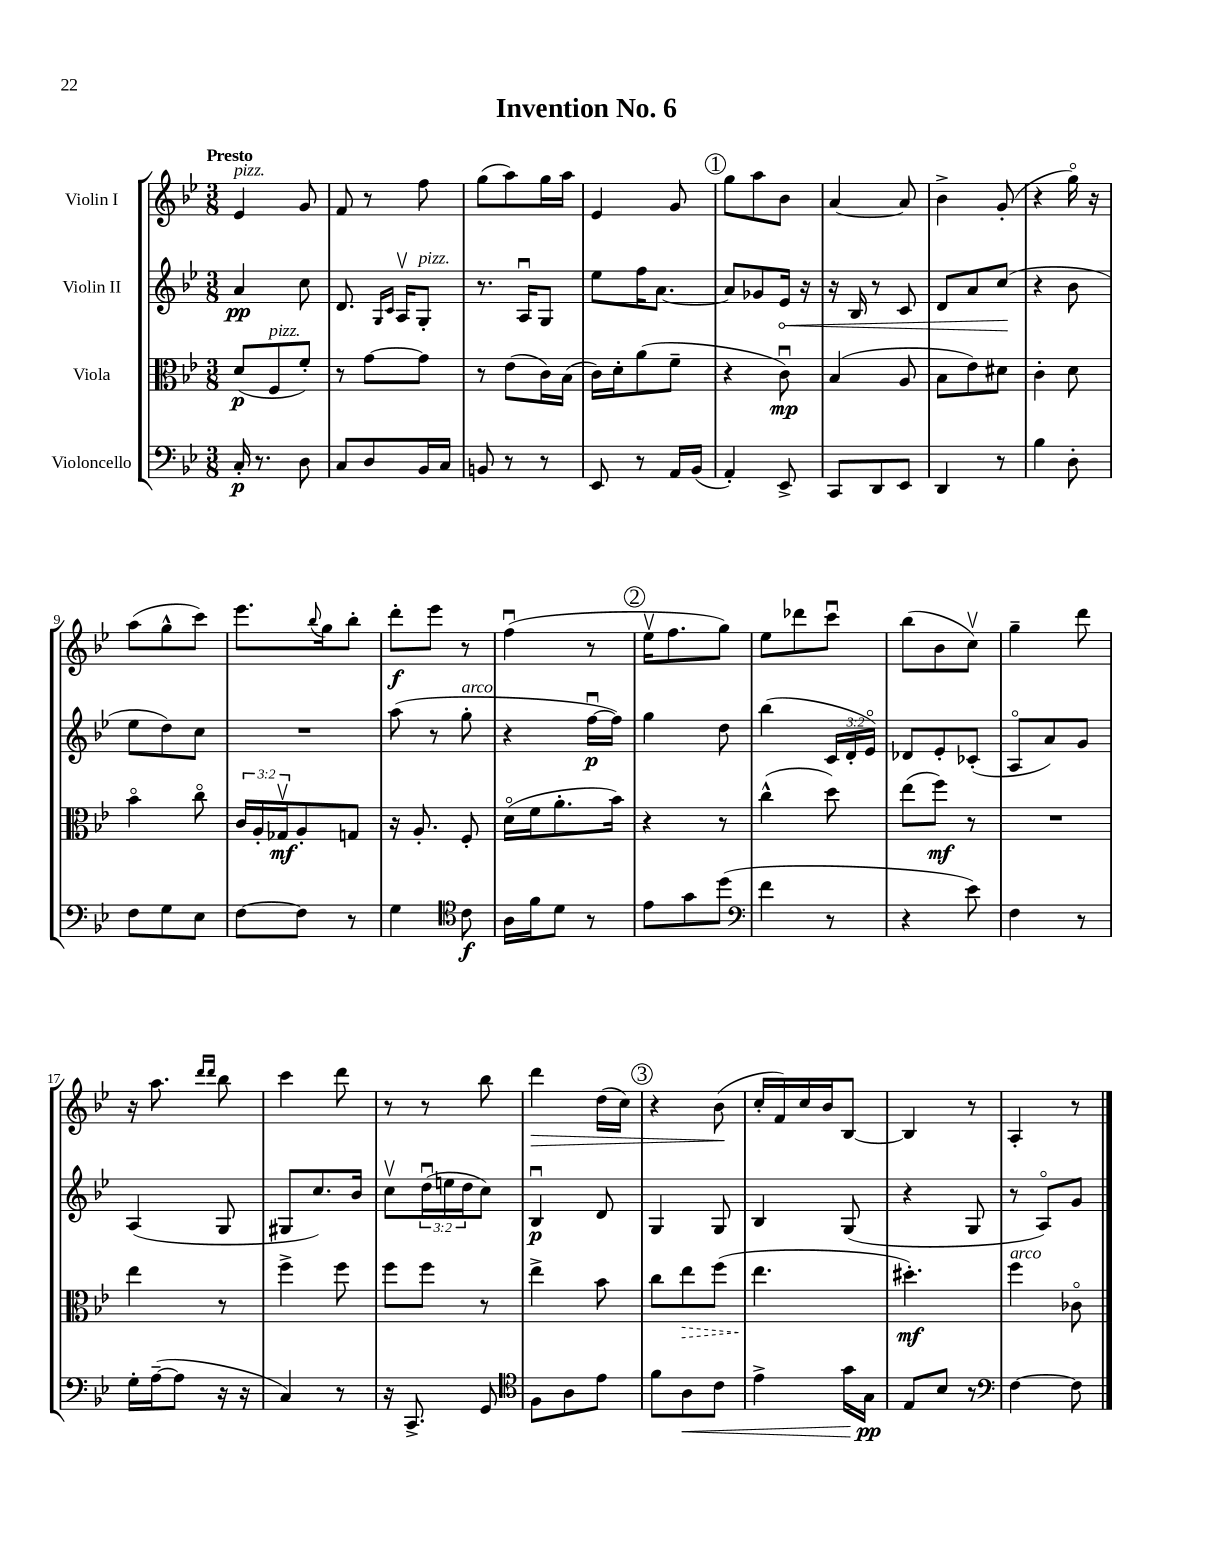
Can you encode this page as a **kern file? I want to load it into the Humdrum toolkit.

**kern	**dynam	**kern	**dynam	**kern	**dynam	**kern	**dynam
*part4	*part4	*part3	*part3	*part2	*part2	*part1	*part1
*staff4	*staff4	*staff3	*staff3	*staff2	*staff2	*staff1	*staff1
*I"Violoncello	*	*I"Viola	*	*I"Violin II	*	*I"Violin I	*
*clefF4	*	*clefC3	*	*clefG2	*	*clefG2	*
*k[b-e-]	*	*k[b-e-]	*	*k[b-e-]	*	*k[b-e-]	*
*M3/8	*	*M3/8	*	*M3/8	*	*M3/8	*
=1	=1	=1	=1	=1	=1	=1	=1
!	!	!	!	!	!	!LO:TX:a:B:t=Presto	!
!	!	!	!	!	!	!LO:TX:a:i:t=pizz.	!
16C'/	p	(8d/L	p	4a/	pp	4e-/	.
8.r	.	.	.	.	.	.	.
!	!	!LO:TX:a:i:t=pizz.	!	!	!	!	!
.	.	8F/	.	.	.	.	.
8D\	.	8f'/J)	.	8cc\	.	8g/	.
=2	=2	=2	=2	=2	=2	=2	=2
8C/L	.	8r	.	8.d/	.	8f/	.
8D/	.	[8g\L	.	.	.	8r	.
.	.	.	.	16qqG/LL	.	.	.
.	.	.	.	16qqc/JJ	.	.	.
.	.	.	.	16Av/KL	.	.	.
!	!	!	!	!LO:TX:a:i:t=pizz.	!	!	!
16BB-/L	.	8g\J]	.	8G'/J	.	8ff\	.
16C/JJ	.	.	.	.	.	.	.
=3	=3	=3	=3	=3	=3	=3	=3
8BBn/	.	8r	.	8.r	.	(8gg\L	.
8r	.	(8e-\L	.	.	.	8aa\)	.
.	.	.	.	16Au/KL	.	.	.
8r	.	16c\L)	.	8G/J	.	16gg\L	.
.	.	(16B-\JJ	.	.	.	16aa\JJ	.
=4	=4	=4	=4	=4	=4	=4	=4
8EE-/	.	16c\LL)	.	8ee-\L	.	4e-/	.
.	.	16d'\J	.	.	.	.	.
8r	.	(8a\	.	16ff\K	.	.	.
.	.	.	.	[8.a\J	.	.	.
16AA/LL	.	8f~\J	.	.	.	8g/	.
(16BB-/JJ	.	.	.	.	.	.	.
!!LO:REH:place=s1:t=1
=5	=5	=5	=5	=5	=5	=5	=5
4AA'/)	.	4r	.	8a/L]	.	8gg\L	.
.	.	.	.	8g-X/	.	8aa\	.
!	!	!	!	!	!LO:HP:b	!	!
8EE-^/	.	8cu\)	mp	16e-/Jk	<	8b-\J	.
.	.	.	.	16r	.	.	.
=6	=6	=6	=6	=6	=6	=6	=6
8CC/L	.	(4B-/	.	16r	.	[4a/	.
.	.	.	.	16B-/	.	.	.
8DD/	.	.	.	8r	.	.	.
8EE-/J	.	8A/	.	8c/	.	8a/]	.
=7	=7	=7	=7	=7	=7	=7	=7
4DD/	.	8B-\L	.	8d/L	.	4b-^\	.
.	.	8e-\)	.	8a/	.	.	.
8r	.	8d#X\J	.	(8cc/J	.	(8g'/	.
.	.	.	.	.	[	.	.
=8	=8	=8	=8	=8	=8	=8	=8
4B-\	.	4c'\	.	4r	.	4r	.
8D'\	.	8d\	.	8b-\	.	16gg\)	.
.	.	.	.	.	.	16r	.
!!LO:LB:g=z
=9	=9	=9	=9	=9	=9	=9	=9
8F\L	.	4b-\	.	8ee-\L	.	(8aa\L	.
8G\	.	.	.	8dd\)	.	8gg^^\	.
8E-\J	.	8cc\	.	8cc\J	.	8ccc\J)	.
=10	=10	=10	=10	=10	=10	=10	=10
[8F\L	.	24c/LL	.	4.r	.	8.eee-\L	.
.	.	24A'/	.	.	.	.	.
.	.	24G-Xv/J	mf	.	.	.	.
8F\J]	.	8A'/	.	.	.	.	.
.	.	.	.	.	.	8qqbb-/	.
.	.	.	.	.	.	16gg\k	.
8r	.	8Gn/J	.	.	.	8bb-'\J	.
=11	=11	=11	=11	=11	=11	=11	=11
4G\	.	16r	.	(8aa\	.	8ddd'\L	f
.	.	8.A'/	.	.	.	.	.
.	.	.	.	8r	.	8eee-\J	.
*clefC4	*	*	*	*	*	*	*
!	!	!	!	!LO:TX:a:i:t=arco	!	!	!
8c\	f	8F'/	.	8gg'\	.	8r	.
=12	=12	=12	=12	=12	=12	=12	=12
16A\LL	.	(16d\LL	.	4r	.	(4ffu\	.
16f\J	.	16f\J	.	.	.	.	.
8d\J	.	8.a'\	.	.	.	.	.
8r	.	.	.	[16ffu\LL	p	8r	.
.	.	16b-\Jk)	.	16ff\JJ])	.	.	.
!!LO:REH:place=s1:t=2
=13	=13	=13	=13	=13	=13	=13	=13
8e-\L	.	4r	.	4gg\	.	16ee-v\KL	.
.	.	.	.	.	.	8.ff\	.
8g\	.	.	.	.	.	.	.
(8dd\J	.	8r	.	8dd\	.	8gg\J)	.
=14	=14	=14	=14	=14	=14	=14	=14
*clefF4	*	*	*	*	*	*	*
4f\	.	(4cc^^\	.	(4bb-\	.	8ee-\L	.
.	.	.	.	.	.	8ddd-X\	.
8r	.	8dd\)	.	24c/LL	.	8cccu\J	.
.	.	.	.	24d'/	.	.	.
.	.	.	.	24e-/JJ)	.	.	.
=15	=15	=15	=15	=15	=15	=15	=15
4r	.	(8ee-\L	.	8d-X/L	.	(8bb-\L	.
.	.	8ff\J)	mf	8e-'/	.	8b-\	.
8e-\)	.	8r	.	(8c-X'/J	.	8ccv\J)	.
=16	=16	=16	=16	=16	=16	=16	=16
4F\	.	4.r	.	8A/L	.	4gg~\	.
.	.	.	.	8a/)	.	.	.
8r	.	.	.	8g/J	.	8ddd\	.
!!LO:LB:g=z
=17	=17	=17	=17	=17	=17	=17	=17
16G'\LL	.	4ee-\	.	(4A/	.	16r	.
([16A~\J	.	.	.	.	.	8.aa\	.
8A\J]	.	.	.	.	.	.	.
.	.	.	.	.	.	16qqddd/LL	.
.	.	.	.	.	.	16qqddd/JJ	.
16r	.	8r	.	8G/	.	8bb-\	.
16r	.	.	.	.	.	.	.
=18	=18	=18	=18	=18	=18	=18	=18
4C/)	.	4ff^\	.	8G#X/L	.	4ccc\	.
.	.	.	.	8.cc/)	.	.	.
8r	.	8ff\	.	.	.	8ddd\	.
.	.	.	.	16b-/Jk	.	.	.
=19	=19	=19	=19	=19	=19	=19	=19
16r	.	8ff\L	.	8ccv\L	.	8r	.
8.CC^/	.	.	.	.	.	.	.
.	.	8ff\J	.	(24ddu\L	.	8r	.
.	.	.	.	24een\	.	.	.
.	.	.	.	24dd\J	.	.	.
8GG/	.	8r	.	8cc\J)	.	8bb-\	.
=20	=20	=20	=20	=20	=20	=20	=20
*clefC4	*	*	*	*	*	*	*
!	!	!	!	!	!	!	!LO:HP:b
8F\L	.	4ee-^\	.	4B-u/	p	4ddd\	>
8A\	.	.	.	.	.	.	.
8e-\J	.	8b-\	.	8d/	.	(16dd\LL	.
.	.	.	.	.	.	16cc\JJ)	.
!!LO:REH:place=s1:t=3
=21	=21	=21	=21	=21	=21	=21	=21
8f\L	.	8cc\L	.	4G/	.	4r	.
!	!LO:HP:b	!	!LO:HP:b	!	!	!	!
8A\	<	8ee-\	>	.	.	.	.
8c\J	.	(8ff\J	.	8G/	.	(8b-\	.
.	.	.	.	.	.	.	]
=22	=22	=22	=22	=22	=22	=22	=22
4e-^\	.	4.ee-\	.	4B-/	.	16cc'/LL	.
.	.	.	.	.	.	16f/)	.
.	.	.	.	.	.	16cc/	.
.	.	.	.	.	.	16b-/J	.
16g\LL	.	.	.	(8G/	.	[8B-/J	.
16G\JJ	pp	.	.	.	.	.	.
.	[	.	]	.	.	.	.
=23	=23	=23	=23	=23	=23	=23	=23
8E-/L	.	4.dd#X'\)	mf	4r	.	4B-/]	.
8B-/J	.	.	.	.	.	.	.
8r	.	.	.	8G/	.	8r	.
=24	=24	=24	=24	=24	=24	=24	=24
*clefF4	*	*	*	*	*	*	*
!	!	!LO:TX:a:i:t=arco	!	!	!	!	!
[4F\	.	4ff\	.	8r	.	4A'/	.
.	.	.	.	8A/L)	.	.	.
8F\]	.	8c-X\	.	8g/J	.	8r	.
==	==	==	==	==	==	==	==
*-	*-	*-	*-	*-	*-	*-	*-
